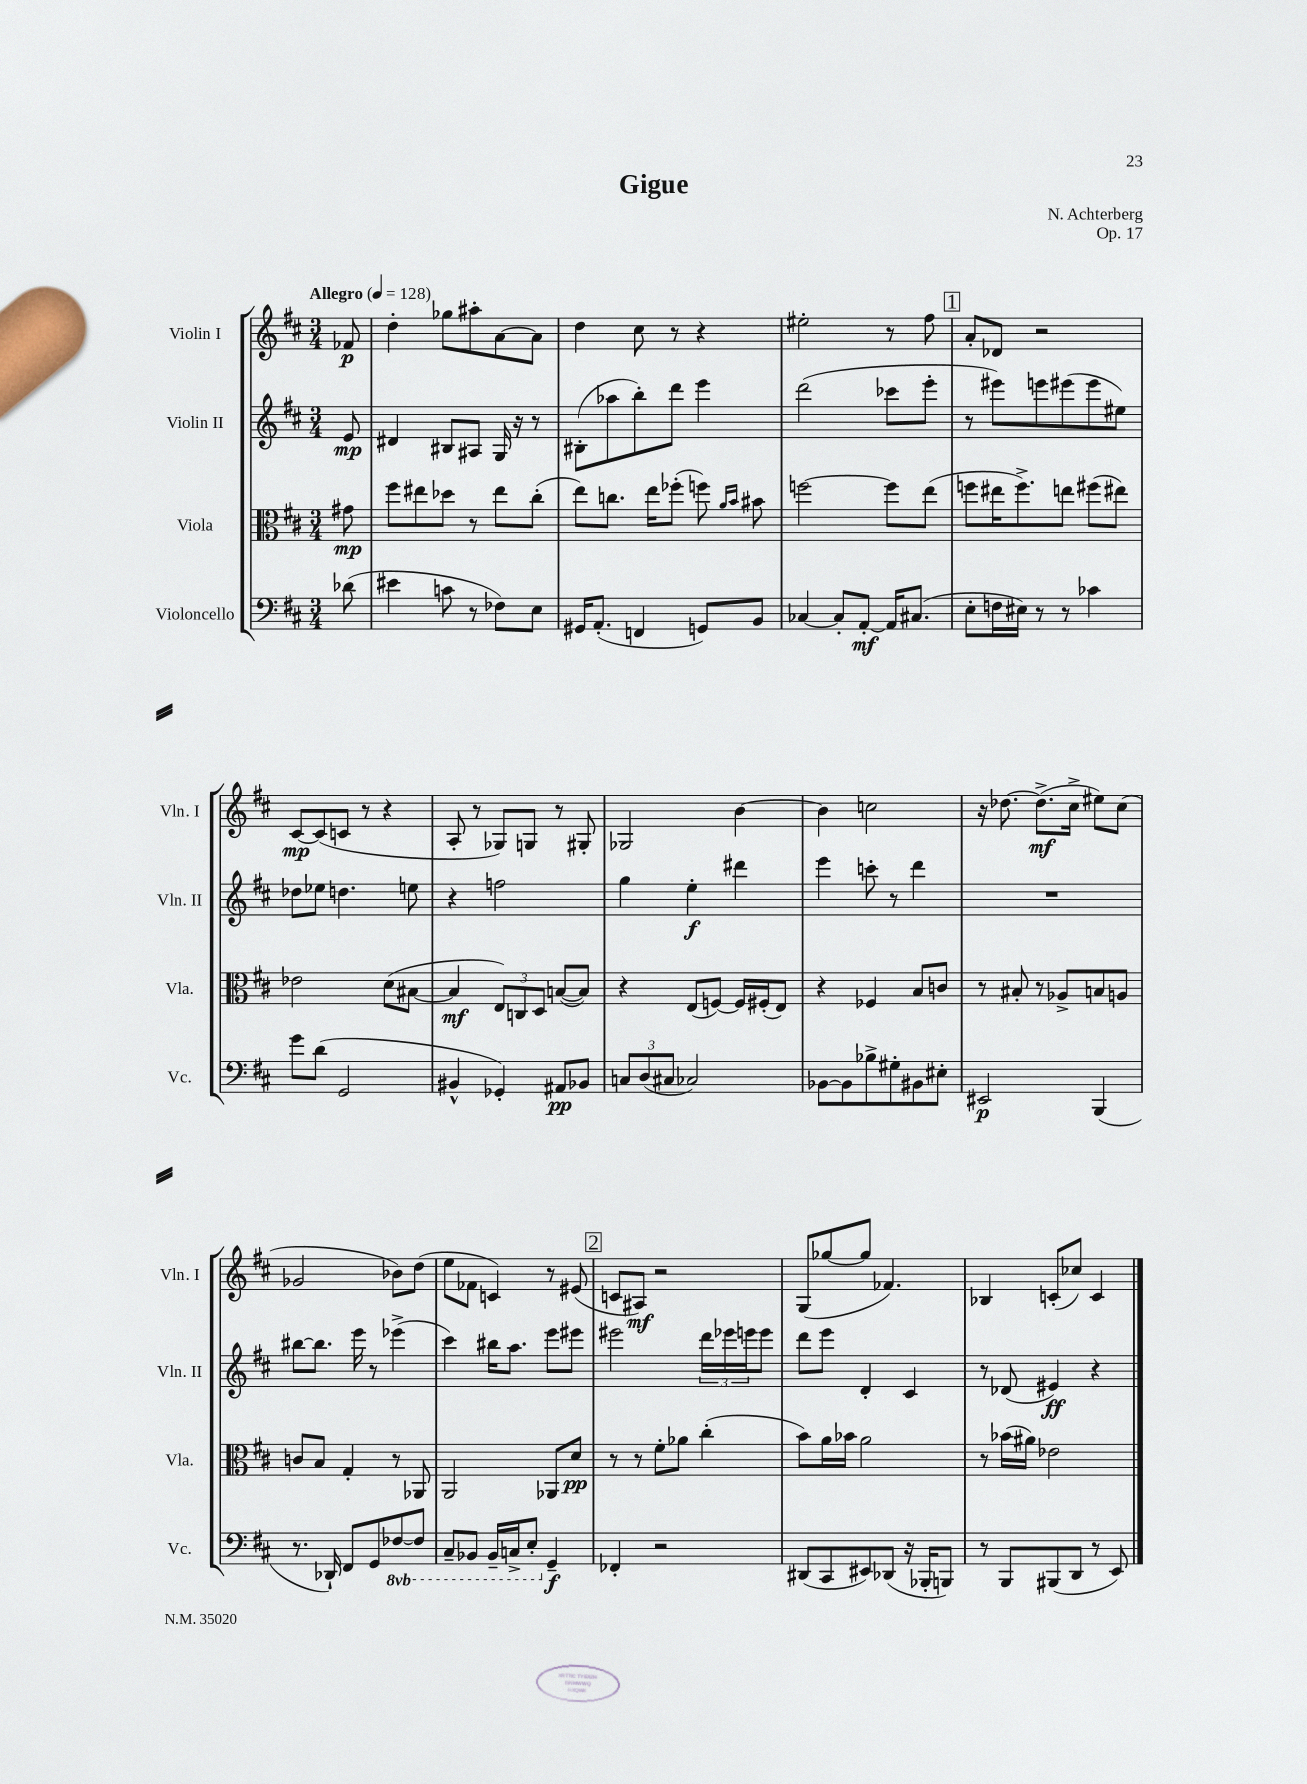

**kern	**dynam	**kern	**dynam	**kern	**dynam	**kern	**dynam
*part4	*part4	*part3	*part3	*part2	*part2	*part1	*part1
*staff4	*staff4	*staff3	*staff3	*staff2	*staff2	*staff1	*staff1
*I"Violoncello	*	*I"Viola	*	*I"Violin II	*	*I"Violin I	*
*I'Vc.	*	*I'Vla.	*	*I'Vln. II	*	*I'Vln. I	*
*clefF4	*	*clefC3	*	*clefG2	*	*clefG2	*
*k[f#c#]	*	*k[f#c#]	*	*k[f#c#]	*	*k[f#c#]	*
*M3/4	*	*M3/4	*	*M3/4	*	*M3/4	*
*MM128	*	*MM128	*	*MM128	*	*MM128	*
=	=	=	=	=	=	=	=
!	!	!	!	!	!	!LO:TX:a:B:t=Allegro	!
(8d-X\	.	8g#X\	mp	8e/	mp	8f-X/	p
=1	=1	=1	=1	=1	=1	=1	=1
4e#X\	.	8ff#\L	.	4d#X/	.	4dd'\	.
.	.	8ee#X\	.	.	.	.	.
8cn\	.	8dd-X\J	.	8B#X/L	.	8gg-X\L	.
8r	.	8r	.	8A#X/J	.	8aa#X'\	.
8F-X\L)	.	8ee#\L	.	16G/	.	[8a\	.
.	.	.	.	16r	.	.	.
8E\J	.	(8cc#'\J	.	8r	.	8a\J]	.
=2	=2	=2	=2	=2	=2	=2	=2
16GG#X/KL	.	8ee\L)	.	(8B#X'\L	.	4dd\	.
(8.AA'/J	.	.	.	.	.	.	.
.	.	8.ccn\J	.	8aa-X\	.	.	.
4FFn/	.	.	.	8bb'\)	.	8cc#\	.
.	.	16ee\KL	.	.	.	.	.
.	.	(8ff-X'\J	.	8ddd\J	.	8r	.
8GGn/L)	.	8ffn\)	.	4eee\	.	4r	.
.	.	16qqa/LL	.	.	.	.	.
.	.	16qqb/JJ	.	.	.	.	.
8BB/J	.	8b#X\	.	.	.	.	.
=3	=3	=3	=3	=3	=3	=3	=3
[4C-X/	.	[2ffn\	.	(2ddd\	.	2ee#X'\	.
8C-'/L]	.	.	.	.	.	.	.
[8AA'/J	mf	.	.	.	.	.	.
16AA/KL]	.	8ff\L]	.	8ccc-X\L	.	8r	.
(8.C#X/J	.	.	.	.	.	.	.
.	.	(8ee\J	.	8eee'\J	.	8ff#\	.
!!LO:REH:place=s1:t=1
=4	=4	=4	=4	=4	=4	=4	=4
8E'\L	.	8ffn\L	.	8r	.	8a'/L	.
16Fn\L	.	16ee#X\K	.	8eee#X\L)	.	8d-X/J	.
16E#X\JJ)	.	8.ff^\)	.	.	.	.	.
8r	.	.	.	8eeen\	.	2r	.
8r	.	8een\J	.	(8eee#X\	.	.	.
4c-X\	.	(8ff#X\L	.	8eee#\	.	.	.
.	.	8ee#X\J)	.	8ee#X\J)	.	.	.
!!LO:LB:g=z
=5	=5	=5	=5	=5	=5	=5	=5
8g\L	.	2e-X\	.	8dd-X\L	.	[8c#/L	mp
(8d\J	.	.	.	8ee-X\J	.	(8c#/]	.
2GG/	.	.	.	4.ddn\	.	8cn/J	.
.	.	.	.	.	.	8r	.
.	.	(8d\L	.	.	.	4r	.
.	.	[8B#X\J	.	8een\	.	.	.
=6	=6	=6	=6	=6	=6	=6	=6
4BB#X^^/	.	4B#/]	mf	4r	.	8A'/	.
.	.	.	.	.	.	8r	.
4GG-X'/)	.	12E/L)	.	2ffn\	.	8G-X/L)	.
.	.	12Cn/	.	.	.	.	.
.	.	.	.	.	.	8Gn/J	.
.	.	12D/J	.	.	.	.	.
8AA#X/L	pp	([8Bn/L	.	.	.	8r	.
8BB-X/J	.	8B/J])	.	.	.	8G#X'/	.
=7	=7	=7	=7	=7	=7	=7	=7
12Cn/L	.	4r	.	4gg\	.	2G-X/	.
(12D/	.	.	.	.	.	.	.
12C#X/J	.	.	.	.	.	.	.
2C-X/)	.	(8E/L	.	4ee'\	f	.	.
.	.	[8Fn/J)	.	.	.	.	.
.	.	16F/LL]	.	4ddd#X\	.	[4b\	.
.	.	(16F#X'/J	.	.	.	.	.
.	.	8E/J)	.	.	.	.	.
=8	=8	=8	=8	=8	=8	=8	=8
[8BB-X\L	.	4r	.	4eee\	.	4b\]	.
8BB-\]	.	.	.	.	.	.	.
8B-X^\	.	4F-X/	.	8cccn'\	.	2ccn\	.
8G#X'\	.	.	.	8r	.	.	.
8BB#X\	.	8B/L	.	4ddd\	.	.	.
8E#X'\J	.	8cn/J	.	.	.	.	.
=9	=9	=9	=9	=9	=9	=9	=9
2EE#X/	p	8r	.	2.r	.	16r	.
.	.	.	.	.	.	[8.dd-X\	.
.	.	8B#X'/	.	.	.	.	.
.	.	8r	.	.	.	(8.dd-^\L]	mf
.	.	8A-X^/L	.	.	.	.	.
.	.	.	.	.	.	16cc#^\Jk	.
(4BBB/	.	8Bn/	.	.	.	8ee#X\L)	.
.	.	8An/J	.	.	.	(8cc#\J	.
!!LO:LB:g=z
=10	=10	=10	=10	=10	=10	=10	=10
8.r	.	8cn/L	.	[8bb#X\L	.	2g-X/	.
.	.	8B/J	.	8.bb#\J]	.	.	.
16DD-X`/)	.	.	.	.	.	.	.
8FF#/L	.	4G'/	.	.	.	.	.
.	.	.	.	16eee\	.	.	.
8GG/	.	.	.	8r	.	.	.
*8ba	*	*	*	*	*	*	*
[8FF-X/	.	8r	.	(4eee-X^\	.	8b-X\L)	.
8FF-/J]	.	8AA-X/	.	.	.	(8dd\J	.
=11	=11	=11	=11	=11	=11	=11	=11
8CC#~/L	.	2AA/	.	4ccc#\)	.	8ee\L	.
8BBB-X/J	.	.	.	.	.	8f-X\J	.
16BBB-~/LL	.	.	.	16bb#X\KL	.	4cn/)	.
16CCn^/J	.	.	.	8.aa\J	.	.	.
8EE'/J	.	.	.	.	.	.	.
*X8ba	*	*	*	*	*	*	*
4GG~/	f	8AA-X/L	.	8eee\L	.	8r	.
.	.	8d/J	pp	8eee#X\J	.	(8e#X/	.
!!LO:REH:place=s1:t=2
=12	=12	=12	=12	=12	=12	=12	=12
4FF-X'/	.	8r	.	2eee#X\	.	8cn/L	.
.	.	8r	.	.	.	8A#X/J)	mf
2r	.	8f#'\L	.	.	.	2r	.
.	.	8a-X\J	.	.	.	.	.
.	.	(4cc#'\	.	24ddd\LL	.	.	.
.	.	.	.	24eee-X\	.	.	.
.	.	.	.	24eeen\J	.	.	.
.	.	.	.	8eee\J	.	.	.
=13	=13	=13	=13	=13	=13	=13	=13
(8DD#X/L	.	8b\L)	.	8ddd\L	.	(8G/L	.
8CC#/	.	16a\L	.	8eee\J	.	[8gg-X/	.
.	.	16b-X\JJ	.	.	.	.	.
8EE#X/)	.	2a\	.	4d'/	.	8gg-/J]	.
(8DD-X/J	.	.	.	.	.	4.f-X/)	.
16r	.	.	.	4c#/	.	.	.
16BBB-X'/KL	.	.	.	.	.	.	.
8BBBn/J)	.	.	.	.	.	.	.
=14	=14	=14	=14	=14	=14	=14	=14
8r	.	8r	.	8r	.	4B-X/	.
8BBB/L	.	(16b-X\LL	.	(8d-X/	.	.	.
.	.	16a#X\JJ)	.	.	.	.	.
(8BBB#X/	.	2e-X\	.	4e#X/)	ff	(8cn'/L	.
8DD/J	.	.	.	.	.	8cc-X/J)	.
8r	.	.	.	4r	.	4c/	.
8EE/)	.	.	.	.	.	.	.
==	==	==	==	==	==	==	==
*-	*-	*-	*-	*-	*-	*-	*-
